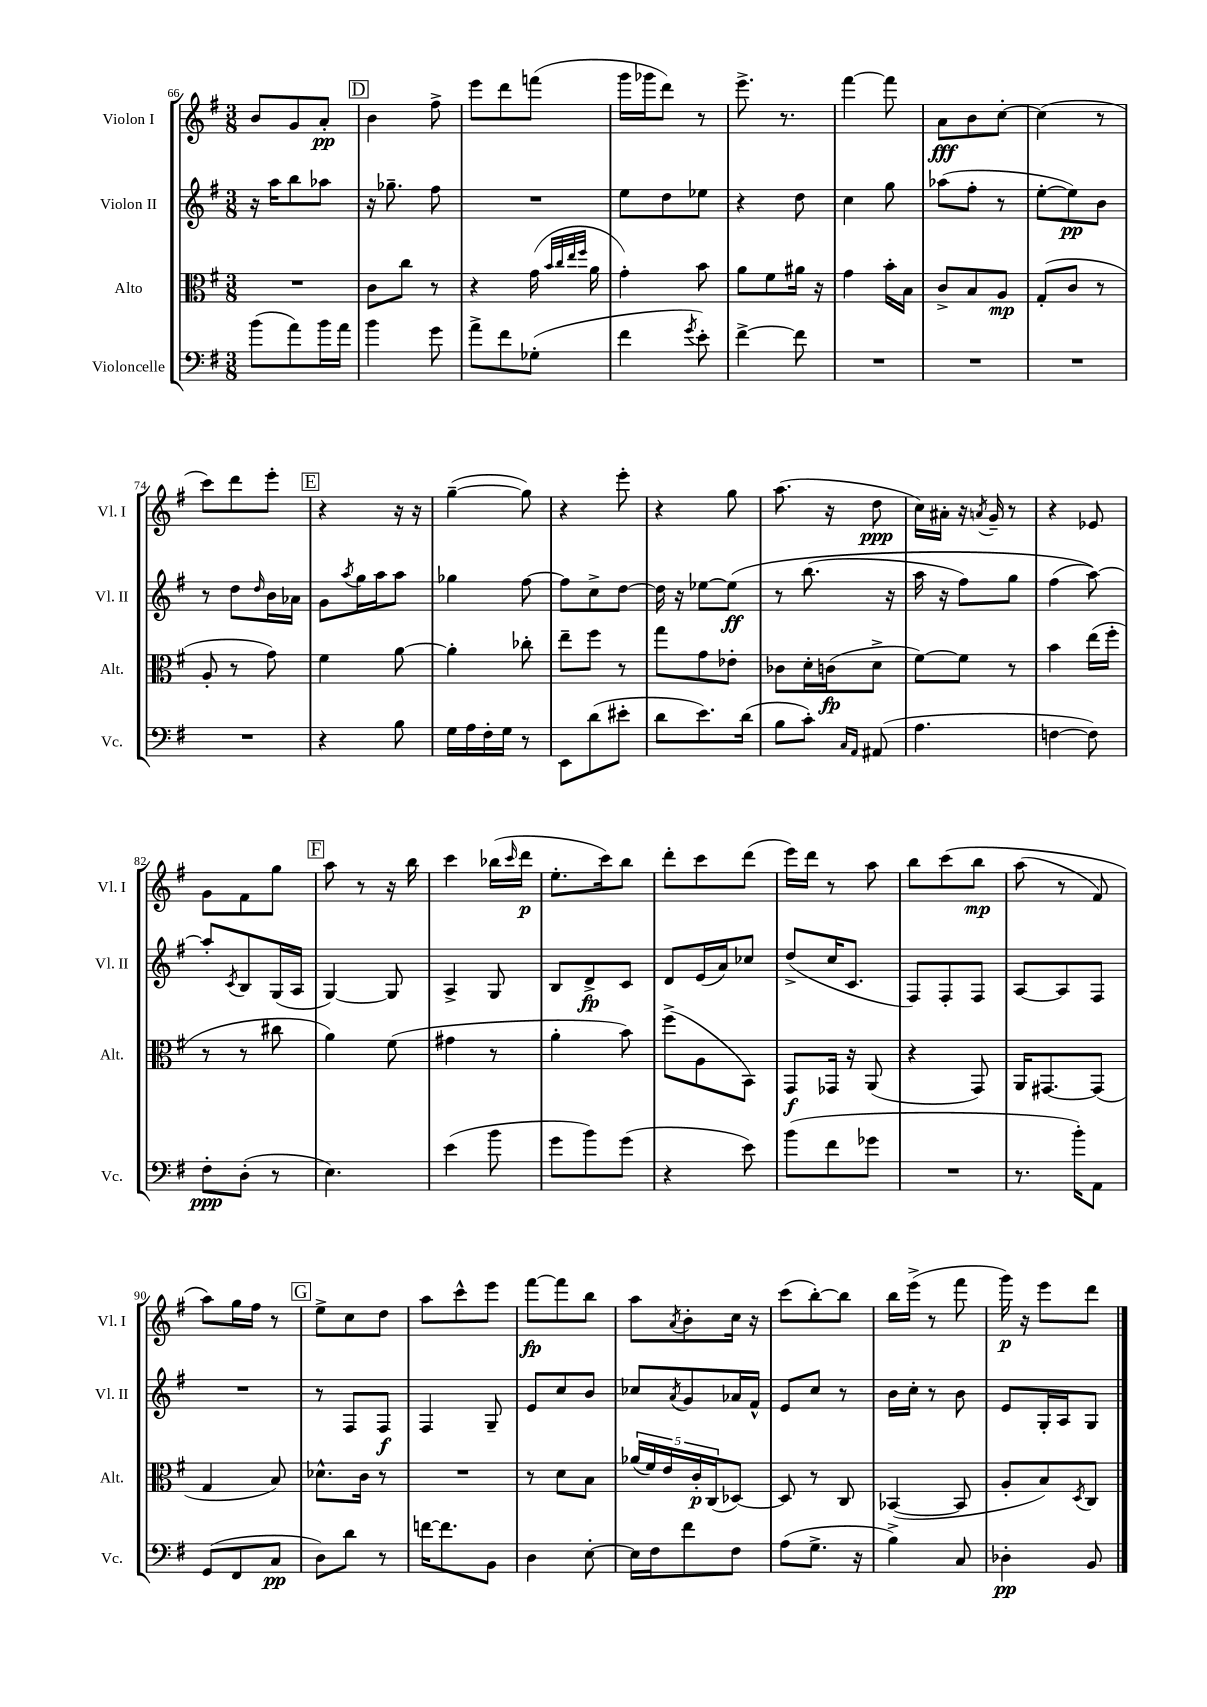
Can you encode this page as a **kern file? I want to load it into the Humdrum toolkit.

**kern	**dynam	**kern	**dynam	**kern	**dynam	**kern	**dynam
*part4	*part4	*part3	*part3	*part2	*part2	*part1	*part1
*staff4	*staff4	*staff3	*staff3	*staff2	*staff2	*staff1	*staff1
*I"Violoncelle	*	*I"Alto	*	*I"Violon II	*	*I"Violon I	*
*I'Vc.	*	*I'Alt.	*	*I'Vl. II	*	*I'Vl. I	*
*clefF4	*	*clefC3	*	*clefG2	*	*clefG2	*
*k[f#]	*	*k[f#]	*	*k[f#]	*	*k[f#]	*
*M3/8	*	*M3/8	*	*M3/8	*	*M3/8	*
=66	=66	=66	=66	=66	=66	=66	=66
(8b\L	.	4.r	.	16r	.	8b/L	.
.	.	.	.	16aa\KL	.	.	.
8a\)	.	.	.	8bb\	.	8g/	.
16b\L	.	.	.	8aa-X\J	.	8a'/J	pp
16a\JJ	.	.	.	.	.	.	.
!!LO:REH:place=s1:t=D
=67	=67	=67	=67	=67	=67	=67	=67
4b\	.	8c\L	.	16r	.	4b\	.
.	.	.	.	8.gg-X~\	.	.	.
.	.	8cc\J	.	.	.	.	.
8g\	.	8r	.	8ff#\	.	8ff#^\	.
=68	=68	=68	=68	=68	=68	=68	=68
8a^\L	.	4r	.	4.r	.	8eee\L	.
8f#\	.	.	.	.	.	8ddd\	.
(8G-X'\J	.	(16g\	.	.	.	(8fffn\J	.
.	.	32qqb/LLL	.	.	.	.	.
.	.	32qqcc/	.	.	.	.	.
.	.	32qqee/	.	.	.	.	.
.	.	32qqff#/JJJ	.	.	.	.	.
.	.	16a\	.	.	.	.	.
=69	=69	=69	=69	=69	=69	=69	=69
4f#\	.	4g'\)	.	8ee\L	.	16ggg\LL	.
.	.	.	.	.	.	16ggg-X\J	.
.	.	.	.	8dd\	.	8ddd\J)	.
8qg/	.	.	.	.	.	.	.
8e'\)	.	8b\	.	8ee-X\J	.	8r	.
=70	=70	=70	=70	=70	=70	=70	=70
[4f#^\	.	8a\L	.	4r	.	8.eee^\	.
.	.	8f#\	.	.	.	.	.
.	.	.	.	.	.	8.r	.
8f#\]	.	16a#X\Jk	.	8dd\	.	.	.
.	.	16r	.	.	.	.	.
=71	=71	=71	=71	=71	=71	=71	=71
4.r	.	4g\	.	4cc\	.	[4fff#\	.
.	.	16b'\LL	.	8gg\	.	8fff#\]	.
.	.	16B\JJ	.	.	.	.	.
=72	=72	=72	=72	=72	=72	=72	=72
4.r	.	8c^/L	.	(8aa-X\L	.	8a\L	fff
.	.	8B/	.	8ff#'\J	.	8b\	.
.	.	8A/J	mp	8r	.	[8cc'\J	.
=73	=73	=73	=73	=73	=73	=73	=73
4.r	.	(8G'/L	.	[8ee'\L	.	(4cc\]	.
.	.	8c/J	.	8ee\])	pp	.	.
.	.	8r	.	8b\J	.	8r	.
!!LO:LB:g=z
=74	=74	=74	=74	=74	=74	=74	=74
4.r	.	8A'/	.	8r	.	8ccc\L)	.
.	.	8r	.	8dd\L	.	8ddd\	.
.	.	.	.	16qqdd/	.	.	.
.	.	8g\)	.	16b\L	.	8eee'\J	.
.	.	.	.	16a-X\JJ	.	.	.
!!LO:REH:place=s1:t=E
=75	=75	=75	=75	=75	=75	=75	=75
4r	.	4f#\	.	8g\L	.	4r	.
.	.	.	.	8qaa/	.	.	.
.	.	.	.	16gg\L	.	.	.
.	.	.	.	16aa\J	.	.	.
8B\	.	[8a\	.	8aa\J	.	16r	.
.	.	.	.	.	.	16r	.
=76	=76	=76	=76	=76	=76	=76	=76
16G\LL	.	4a'\]	.	4gg-X\	.	([4gg~\	.
16A\	.	.	.	.	.	.	.
16F#'\	.	.	.	.	.	.	.
16G\JJ	.	.	.	.	.	.	.
8r	.	8cc-X'\	.	[8ff#\	.	8gg\])	.
=77	=77	=77	=77	=77	=77	=77	=77
8EE\L	.	8ee~\L	.	8ff#\L]	.	4r	.
(8d\	.	8ff#\J	.	8cc^\	.	.	.
8e#X'\J	.	8r	.	[8dd\J	.	8eee'\	.
=78	=78	=78	=78	=78	=78	=78	=78
8d\L	.	8gg\L	.	16dd\]	.	4r	.
.	.	.	.	16r	.	.	.
8.e\)	.	8g\	.	[8ee-X\L	.	.	.
.	.	8e-X'\J	.	(8ee-\J]	ff	8gg\	.
(16d\Jk	.	.	.	.	.	.	.
=79	=79	=79	=79	=79	=79	=79	=79
8B\L	.	8c-X\L	.	8r	.	(8.aa\	.
8c'\J)	.	16d'\L	.	(8.bb\	.	.	.
.	.	(16cn\J	fp	.	.	16r	.
16qqC/LL	.	.	.	.	.	.	.
16qqAA/JJ	.	.	.	.	.	.	.
(8AA#X/	.	8d^\J	.	.	.	8dd\	ppp
.	.	.	.	16r	.	.	.
=80	=80	=80	=80	=80	=80	=80	=80
4.A\	.	[8f#\L)	.	16aa\	.	16cc\LL)	.
.	.	.	.	16r	.	16a#X'\JJ	.
.	.	8f#\J]	.	8ff#\L)	.	16r	.
.	.	.	.	.	.	8qan/	.
.	.	.	.	.	.	16g~/	.
.	.	8r	.	8gg\J	.	8r	.
=81	=81	=81	=81	=81	=81	=81	=81
[4Fn\	.	4b\	.	(4ff#\	.	4r	.
8F\])	.	(16ee\LL	.	[8aa\))	.	8e-X/	.
.	.	16ff#'\JJ	.	.	.	.	.
!!LO:LB:g=z
=82	=82	=82	=82	=82	=82	=82	=82
8F#'\L	ppp	8r	.	8aa'/L]	.	8g\L	.
.	.	.	.	8qc/	.	.	.
(8D'\J	.	8r	.	8B/	.	8f#\	.
8r	.	8cc#X\	.	(16G/L	.	8gg\J	.
.	.	.	.	16A/JJ	.	.	.
!!LO:REH:place=s1:t=F
=83	=83	=83	=83	=83	=83	=83	=83
4.E\)	.	4a\)	.	[4G/)	.	8aa\	.
.	.	.	.	.	.	8r	.
.	.	(8f#\	.	8G/]	.	16r	.
.	.	.	.	.	.	16bb\	.
=84	=84	=84	=84	=84	=84	=84	=84
(4e\	.	4g#X\	.	4A^/	.	4ccc\	.
8b\	.	8r	.	8G/	.	(16bb-X\LL	.
.	.	.	.	.	.	16qqccc/	.
.	.	.	.	.	.	16ddd\JJ	p
=85	=85	=85	=85	=85	=85	=85	=85
8g\L	.	4a'\	.	8B/L	.	8.ee'\L	.
8b\)	.	.	.	8d^/	fp	.	.
.	.	.	.	.	.	16ccc\k)	.
(8g\J	.	8b\)	.	8c/J	.	8bb\J	.
=86	=86	=86	=86	=86	=86	=86	=86
4r	.	(8ff#^\L	.	8d/L	.	8ddd'\L	.
.	.	8A\	.	(16e/L	.	8ccc\	.
.	.	.	.	16a/J)	.	.	.
8e\)	.	8BB\J)	.	8cc-X/J	.	(8ddd\J	.
=87	=87	=87	=87	=87	=87	=87	=87
(8b\L	.	8GG/L	f	(8dd^/L	.	16eee\LL)	.
.	.	.	.	.	.	16ddd\JJ	.
8f#\	.	16GG-X/Jk	.	16cc/K	.	8r	.
.	.	16r	.	8.c/J	.	.	.
8g-X\J	.	(8AA/	.	.	.	8aa\	.
=88	=88	=88	=88	=88	=88	=88	=88
4.r	.	4r	.	8F#/L)	.	8bb\L	.
.	.	.	.	8F#'/	.	(8ccc\	.
.	.	8GG/)	.	8F#/J	.	8bb\J	mp
=89	=89	=89	=89	=89	=89	=89	=89
8.r	.	16AA/KL	.	[8A/L	.	(8aa\	.
.	.	[8.GG#X/	.	.	.	.	.
.	.	.	.	8A/]	.	8r	.
16b'\KL)	.	.	.	.	.	.	.
8AA\J	.	(8GG#/J]	.	8F#/J	.	8f#/)	.
!!LO:LB:g=z
=90	=90	=90	=90	=90	=90	=90	=90
(8GG/L	.	4G/	.	4.r	.	8aa\L)	.
8FF#/	.	.	.	.	.	16gg\L	.
.	.	.	.	.	.	16ff#\JJ	.
8C/J	pp	8B/)	.	.	.	8r	.
!!LO:REH:place=s1:t=G
=91	=91	=91	=91	=91	=91	=91	=91
8D\L)	.	8.d-X^^\L	.	8r	.	8ee^\L	.
8d\J	.	.	.	8F#/L	.	8cc\	.
.	.	16c\Jk	.	.	.	.	.
8r	.	8r	.	8F#/J	f	8dd\J	.
=92	=92	=92	=92	=92	=92	=92	=92
[16fn\KL	.	4.r	.	4F#/	.	8aa\L	.
8.f\]	.	.	.	.	.	.	.
.	.	.	.	.	.	8ccc^^\	.
8BB\J	.	.	.	8G~/	.	8eee\J	.
=93	=93	=93	=93	=93	=93	=93	=93
4D\	.	8r	.	8e/L	.	[8fff#\L	fp
.	.	8d\L	.	8cc/	.	8fff#\]	.
[8E'\	.	8B\J	.	8b/J	.	8bb\J	.
=94	=94	=94	=94	=94	=94	=94	=94
16E\LL]	.	(20a-X/LL	.	8cc-X/L	.	8aa\L	.
.	.	20f#/)	.	.	.	.	.
16F#\J	.	.	.	.	.	.	.
.	.	20e/	.	.	.	.	.
.	.	.	.	8qa/	.	8qa/	.
8f#\	.	.	.	8g/	.	8b'\	.
.	.	20c'/	p	.	.	.	.
.	.	(20C/J	.	.	.	.	.
8F#\J	.	[8D-X/J)	.	16a-X/L	.	16cc\Jk	.
.	.	.	.	16f#^^/JJ	.	16r	.
=95	=95	=95	=95	=95	=95	=95	=95
(8A\L	.	8D-/]	.	8e/L	.	(8ccc\L	.
8.G^\J	.	8r	.	8cc/J	.	[8bb'\)	.
.	.	8C/	.	8r	.	8bb\J]	.
16r	.	.	.	.	.	.	.
=96	=96	=96	=96	=96	=96	=96	=96
4B^\)	.	([4BB-X/	.	16b\LL	.	16bb\LL	.
.	.	.	.	16cc'\JJ	.	(16eee^\JJ	.
.	.	.	.	8r	.	8r	.
8C/	.	8BB-/]	.	8b\	.	8fff#\	.
=97	=97	=97	=97	=97	=97	=97	=97
4D-X'\	pp	8A'/L	.	8e/L	.	16ggg\)	p
.	.	.	.	.	.	16r	.
.	.	8B/)	.	16G'/L	.	8eee\L	.
.	.	.	.	16A/J	.	.	.
.	.	8qD/	.	.	.	.	.
8BB/	.	8C/J	.	8G/J	.	8ddd\J	.
==	==	==	==	==	==	==	==
*-	*-	*-	*-	*-	*-	*-	*-
